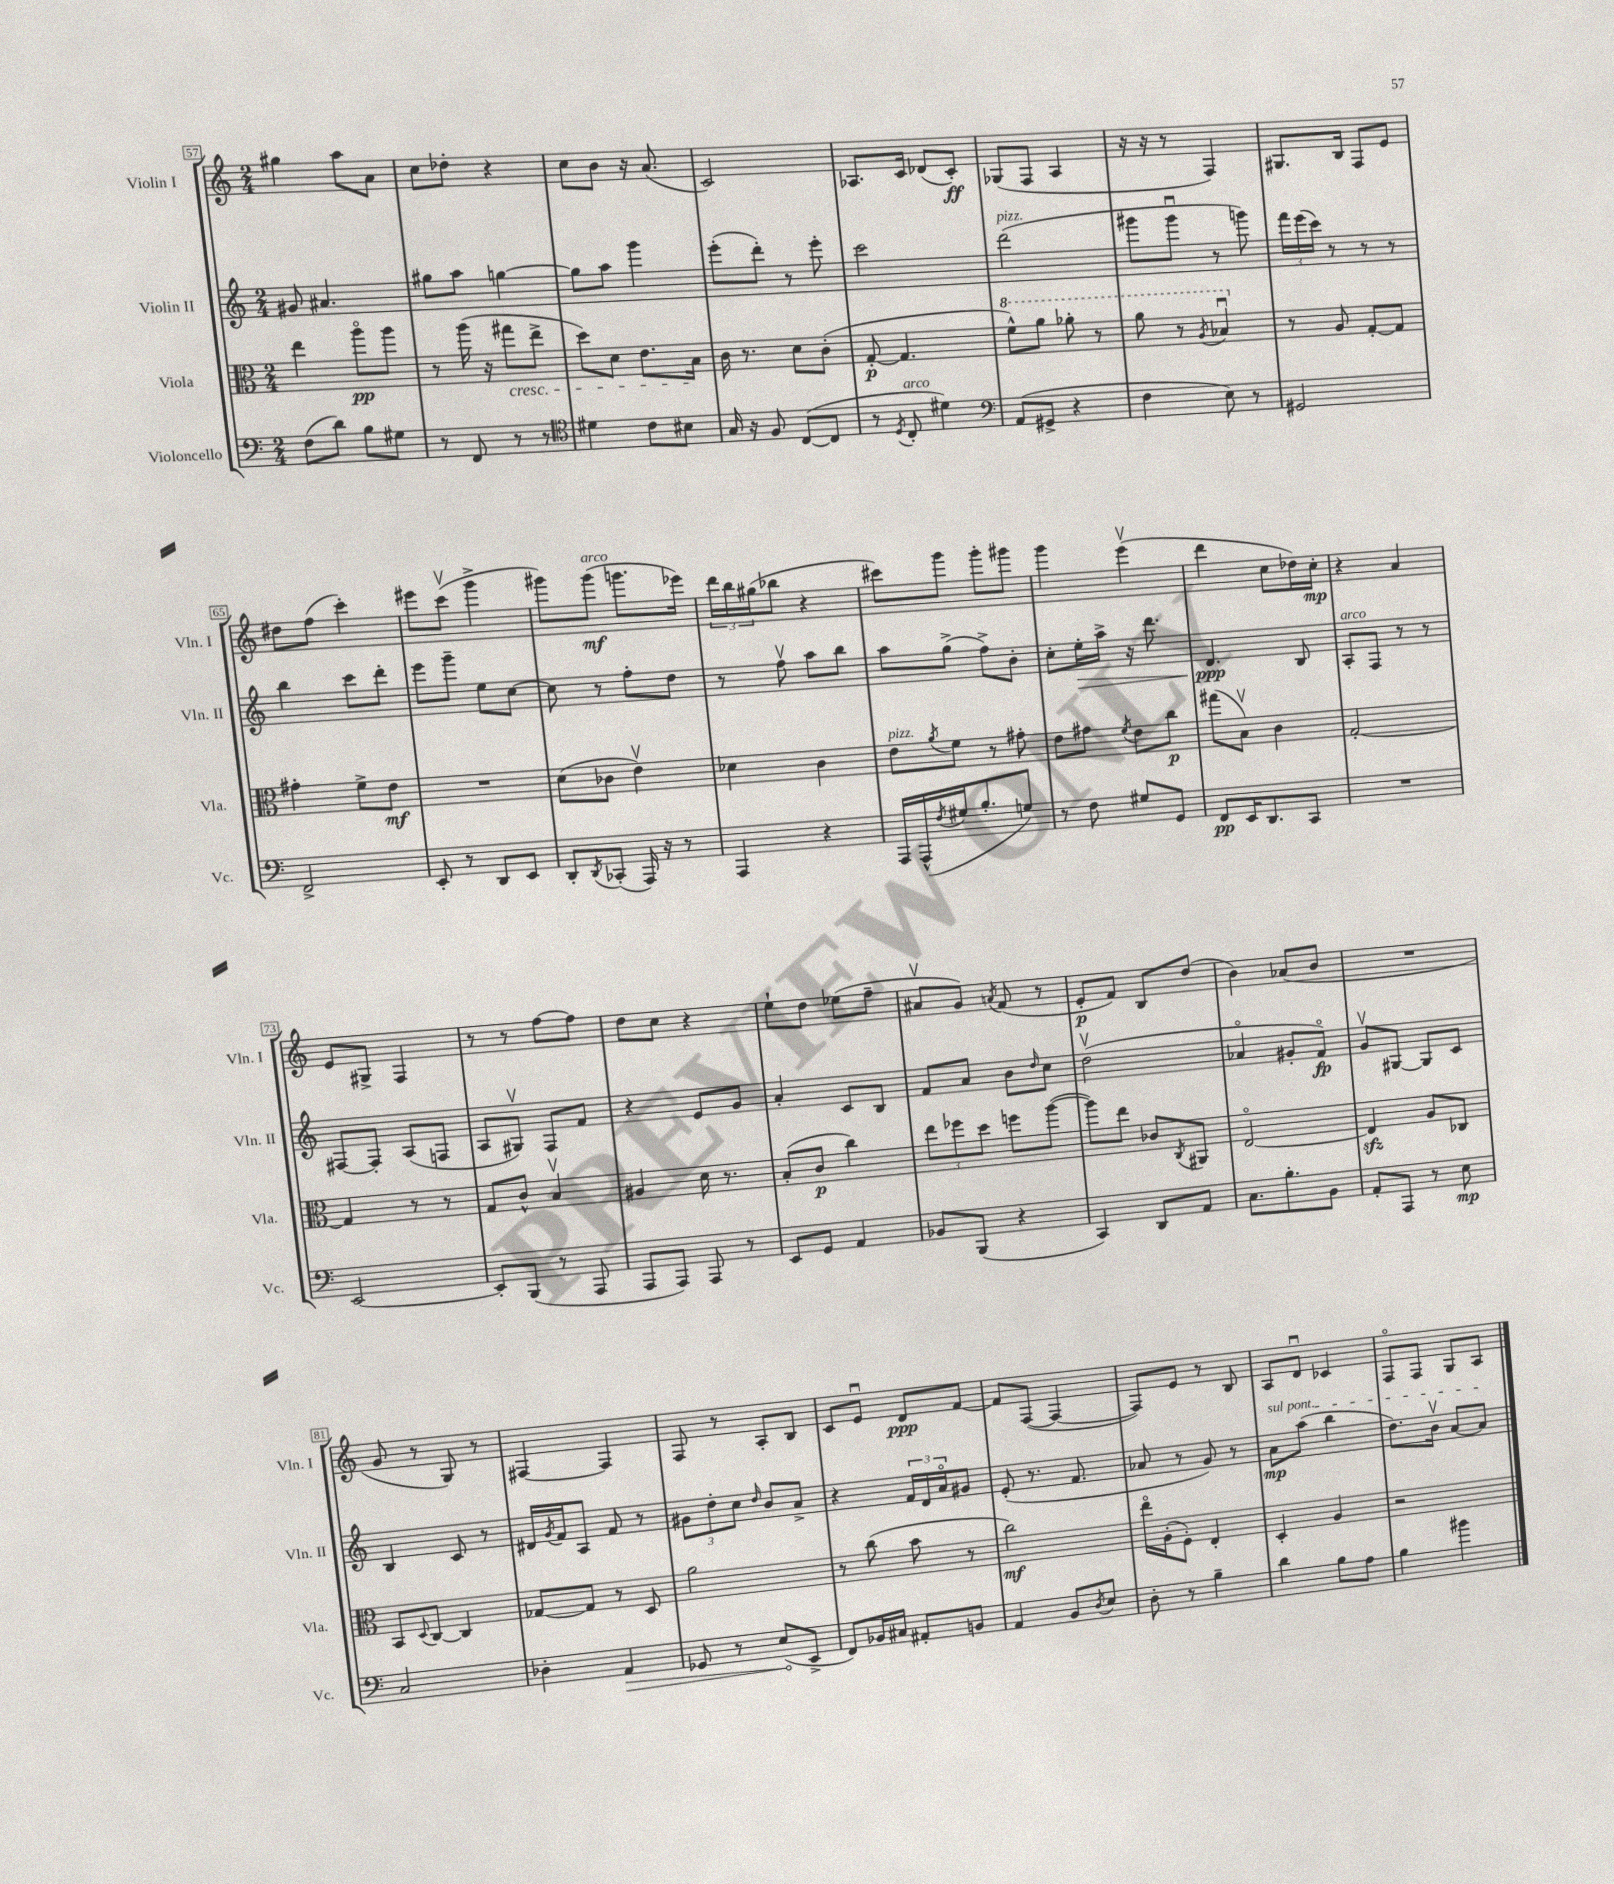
<<
\new StaffGroup <<
\new Staff = "s0" \with { instrumentName = "Violin I" shortInstrumentName = "Vln. I" } {
    \clef treble \key c \major \numericTimeSignature \time 2/4
    gis''4 a''8 a'8 |
    c''8 des''8-. r4 |
    c''8 b'8 r16 a'8.( |
    c'2) |
    aes8. c'16 des'8( c'8-.\ff) |
    ges8( f8 a4 |
    r16 r16 r8 f4) |
    gis8. b16 f8 e'8 |
    dis''8 f''8( c'''4-.) |
    eis'''8 c'''8\upbow( g'''4-> |
    gis'''8) gis'''8\mf^\markup { \italic "arco" }( g'''8. ees'''16) |
    \tuplet 3/2 { d'''16 b''16 gis''16( } bes''8 r4 |
    cis'''8) g'''8 g'''8-. gis'''8 |
    g'''4 e'''4\upbow( |
    d'''4 c''8 des''16) c''16-.\mp |
    r4 a'4 |
    e'8 gis8-> f4 |
    r8 r8 f''8~ f''8 |
    d''8 c''8 r4 |
    e''8-! d''8 ees''8( f''8-- |
    ais'8\upbow g'8) \acciaccatura { a'8 } f'8( r8 |
    e'8-.\p f'8) b8 d''8( |
    b'4) aes'8( b'8 |
    R2 |
    g'8 r8 g8) r8 |
    fis4~ fis4 |
    f8 r8 a8-. b8 |
    c'8 e'8\downbow d'8\ppp f'8~ |
    f'8 f8~( f4~ |
    f8) e'8 r8 b8 |
    a8 d'8\downbow ces'4 |
    f8\flageolet f8 g8 a8 \bar "|." |
}
\new Staff = "s1" \with { instrumentName = "Violin II" shortInstrumentName = "Vln. II" } {
    \clef treble \key c \major \numericTimeSignature \time 2/4
    gis'8 ais'4. |
    gis''8 a''8 g''4~ |
    g''8 a''8 g'''4 |
    e'''8-.( d'''8-.) r8 e'''8-. |
    c'''2 |
    d'''2^\markup { \italic "pizz." }( |
    gis'''8 gis'''8\downbow r8 g'''8) |
    \tuplet 3/2 { f'''16 e'''16( c'''16) } r8 r8 r8 |
    b''4 c'''8 d'''8-. |
    e'''8 g'''8-- e''8 c''8~ |
    c''8 r8 f''8-. d''8 |
    r8 f''8\upbow a''8 b''8 |
    a''8 g''8->( f''8->) b'8-. |
    c''8-. e''16-.\> a''16-> r16 d'''8. |
    d'4.\ppp\! b8 |
    a8-.^\markup { \italic "arco" } f8 r8 r8 |
    fis8~ fis8-. a8( f8 |
    a8 gis8\upbow) f8 f'8 |
    r4 e'8 g'8 |
    a'4-. c'8 b8 |
    f'8 a'8 b'8 \grace { d''16 } c''8 |
    d''2\upbow( |
    aes'4\flageolet gis'8-. f'8\flageolet\fp) |
    g'8\upbow gis8~ gis8 c'8 |
    b4 c'8 r8 |
    dis'16 \acciaccatura { g'8 } f'16 a8 f'8 r8 |
    \tuplet 3/2 { gis'8 d''8-. c''8 } \grace { d''16 } b'8 a'8-> |
    r4 \tuplet 3/2 { f'16 d'16 a'16\flageolet } gis'8 |
    e'8-.( r8. f'8. |
    aes'8 r8 g'8) r8 |
    \once \override TextSpanner.bound-details.left.text = \markup { \italic "sul pont." } a'8\mp\startTextSpan a''8( b''4 |
    d''8.) b'16\upbow a'8~ a'8\stopTextSpan \bar "|." |
}
\new Staff = "s2" \with { instrumentName = "Viola" shortInstrumentName = "Vla." } {
    \clef alto \key c \major \numericTimeSignature \time 2/4
    e''4 a''8\flageolet\pp a''8 |
    r8 a''16( r16 gis''8\cresc e''8-> |
    d''8) d'8 e'8. b16\! |
    c'16 r8. d'8 c'8-.( |
    g8~-.\p g4. |
    \ottava #1 f''8-^) a''8 aes''8-. r8 |
    a''8 r8 \acciaccatura { a'8 } bes'4\downbow \ottava #0 |
    r8 a8 g8~-. g8 |
    gis'4-. f'8-> e'8\mf |
    R2 |
    d'8( ces'8 e'4\upbow) |
    des'4 c'4 |
    e'8^\markup { \italic "pizz." } \acciaccatura { a'8 } f'8 r8 gis'8-. |
    e'8 gis'8 \acciaccatura { f'8 } e'8 c''8\p |
    gis''8( b8\upbow) c'4 |
    g2~-. |
    g4 r8 r8 |
    g8 c'8-^ b4\upbow |
    ais4 d'16 r8. |
    b8-.( c'8\p c''4) |
    \tuplet 3/2 { e''8 fes''8 d''8 } f''8 a''8~( |
    a''8) e''8 ces'8 \acciaccatura { c8 } ais,8 |
    e2~\flageolet |
    e4\sfz a8 ces8 |
    b,8 \appoggiatura { d8 } c8~ c4 |
    ges8~ ges8 r8 d8 |
    a'2 |
    r8 c''8( b'8 r8 |
    c''2\mf) |
    e''16\flageolet a16-.( f8-.) e4-. |
    d4-. a4 |
    r2 \bar "|." |
}
\new Staff = "s3" \with { instrumentName = "Violoncello" shortInstrumentName = "Vc." } {
    \clef bass \key c \major \numericTimeSignature \time 2/4
    f8( d'8) b8 gis8 |
    r8 f,8 r8 r8 |
    \clef tenor dis'4 c'8 bis8 |
    g16 r16 f8 c8~( c8 |
    r8 \acciaccatura { d8 } c8-.^\markup { \italic "arco" } dis'4) |
    \clef bass a,8( gis,8-> r4 |
    f4 e8) r8 |
    gis,2 |
    f,2-> |
    e,8-. r8 d,8 e,8 |
    d,8-. \acciaccatura { d,8 } ces,8-.( a,,16) r16 r8 |
    a,,4 r4 |
    a,,16 a,,16-^( \acciaccatura { f8 } gis16 b8.-. g8) |
    r8 f8 gis8 g,8 |
    f,8\pp e,16 d,8. c,8 |
    R2 |
    e,2~ |
    e,8-. b,,8( r8 a,,8 |
    a,,8 a,,8) a,,8 r8 |
    e,8 g,8 a,4 |
    bes,8 b,,8( r4 |
    c,4) d,8 a,8 |
    c8. b8.-. b,8 |
    a,8-. a,,8 r8 e8\mp |
    c2 |
    des4-. \once \override Hairpin.circled-tip = ##t a,4\> |
    ges,8 r8 e8\!( e,8-> |
    f,8) bes,16 cis16 ais,8-. b,8 |
    a,4 b,8 \acciaccatura { d8 } e8 |
    d8-. r8 b4-- |
    d'4 b8 a8 |
    b4 bis'4 \bar "|." |
}
>>
>>
\layout { \context { \Score currentBarNumber = #57 \override BarNumber.stencil = #(make-stencil-boxer 0.1 0.3 ly:text-interface::print) } }
